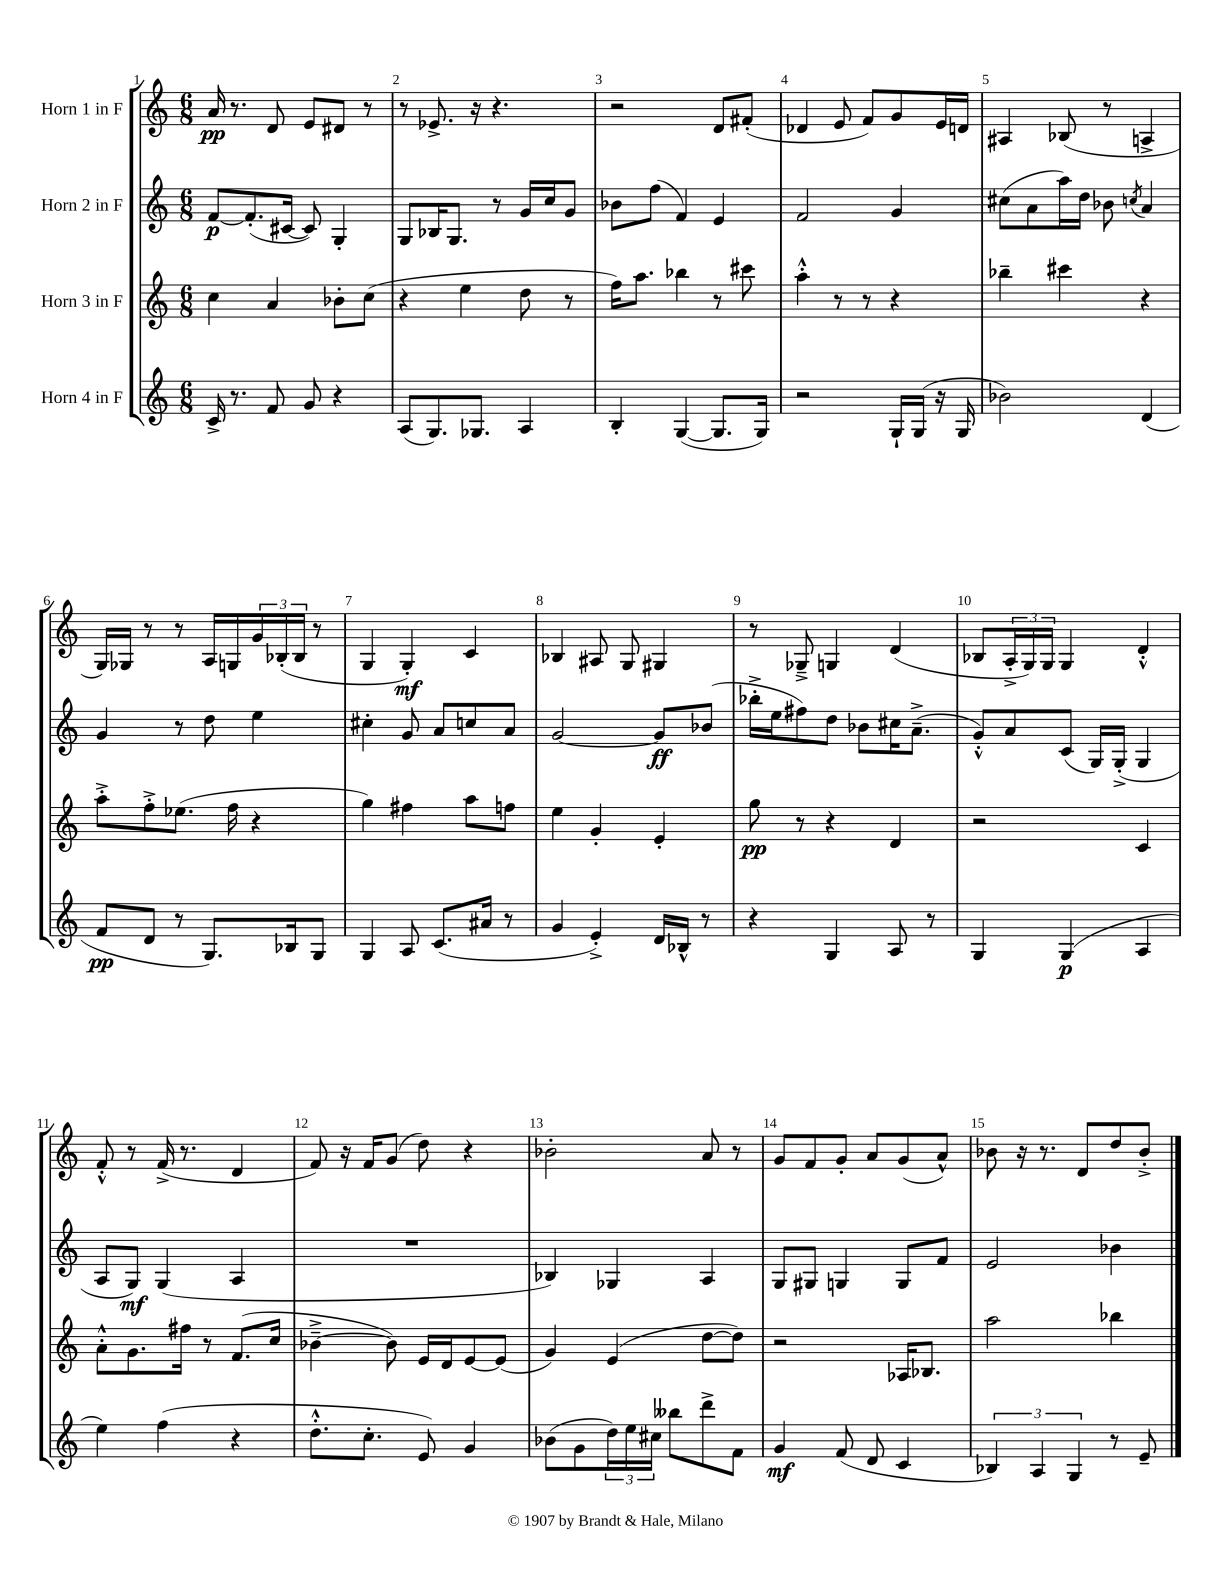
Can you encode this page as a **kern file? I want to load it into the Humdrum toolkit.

**kern	**dynam	**kern	**dynam	**kern	**dynam	**kern	**dynam
*part4	*part4	*part3	*part3	*part2	*part2	*part1	*part1
*staff4	*staff4	*staff3	*staff3	*staff2	*staff2	*staff1	*staff1
*I"Horn 4 in F	*	*I"Horn 3 in F	*	*I"Horn 2 in F	*	*I"Horn 1 in F	*
*clefG2	*	*clefG2	*	*clefG2	*	*clefG2	*
*k[]	*	*k[]	*	*k[]	*	*k[]	*
*M6/8	*	*M6/8	*	*M6/8	*	*M6/8	*
=1	=1	=1	=1	=1	=1	=1	=1
16c^/	.	4cc\	.	[8f/L	p	16a/	pp
8.r	.	.	.	.	.	8.r	.
.	.	.	.	(8.f'/]	.	.	.
8f/	.	4a/	.	.	.	8d/	.
.	.	.	.	[16c#X/Jk	.	.	.
8g/	.	.	.	8c#/])	.	8e/L	.
4r	.	8b-X'\L	.	4G'/	.	8d#X/J	.
.	.	(8cc\J	.	.	.	8r	.
=2	=2	=2	=2	=2	=2	=2	=2
(8A/L	.	4r	.	8G/L	.	8r	.
8.G/)	.	.	.	16B-X/K	.	8.e-X^/	.
.	.	.	.	8.G/J	.	.	.
.	.	4ee\	.	.	.	.	.
8.G-X/J	.	.	.	.	.	16r	.
.	.	.	.	8r	.	4.r	.
4A/	.	8dd\	.	16g/LL	.	.	.
.	.	.	.	16cc/J	.	.	.
.	.	8r	.	8g/J	.	.	.
=3	=3	=3	=3	=3	=3	=3	=3
4B'/	.	16ff\KL)	.	8b-X\L	.	2r	.
.	.	8.aa\J	.	.	.	.	.
.	.	.	.	(8ff\J	.	.	.
([4G/	.	4bb-X\	.	4f/)	.	.	.
8.G/L]	.	8r	.	4e/	.	8d/L	.
.	.	8ccc#X\	.	.	.	(8f#X'/J	.
16G/Jk)	.	.	.	.	.	.	.
=4	=4	=4	=4	=4	=4	=4	=4
2r	.	4aa'^^\	.	2f/	.	4d-X/	.
.	.	8r	.	.	.	8e/	.
.	.	8r	.	.	.	8f/L)	.
16G`/LL	.	4r	.	4g/	.	8g/	.
(16G/JJ	.	.	.	.	.	.	.
16r	.	.	.	.	.	16e/L	.
16G/	.	.	.	.	.	16dn/JJ	.
=5	=5	=5	=5	=5	=5	=5	=5
2b-X\)	.	4bb-X~\	.	(8cc#X\L	.	4A#X/	.
.	.	.	.	8a\	.	.	.
.	.	4ccc#X\	.	16aa\L)	.	(8B-X/	.
.	.	.	.	16dd\JJ	.	.	.
.	.	.	.	8b-X\	.	8r	.
.	.	.	.	8qccn/	.	.	.
(4d/	.	4r	.	4a/	.	4An^/	.
!!LO:LB:g=z
=6	=6	=6	=6	=6	=6	=6	=6
8f/L	pp	8aa'^\L	.	4g/	.	16G/LL)	.
.	.	.	.	.	.	16G-X/JJ	.
8d/J	.	8ff'^\	.	.	.	8r	.
8r	.	(8.ee-X\J	.	8r	.	8r	.
8.G/L)	.	.	.	8dd\	.	16A/LL	.
.	.	16ff\	.	.	.	16Gn/	.
.	.	4r	.	4ee\	.	24g/	.
.	.	.	.	.	.	(24B-X'/	.
16B-X/k	.	.	.	.	.	.	.
.	.	.	.	.	.	24B-/JJ	.
8G/J	.	.	.	.	.	8r	.
=7	=7	=7	=7	=7	=7	=7	=7
4G/	.	4gg\)	.	4cc#X'\	.	4G/	.
8A/	.	4ff#X\	.	8g/	.	4G'/)	mf
(8.c/L	.	.	.	8a/L	.	.	.
.	.	8aa\L	.	8ccn/	.	4c/	.
16a#X/Jk	.	.	.	.	.	.	.
8r	.	8ffn\J	.	8a/J	.	.	.
=8	=8	=8	=8	=8	=8	=8	=8
4g/	.	4ee\	.	[2g/	.	4B-X/	.
4e'^/)	.	4g'/	.	.	.	8A#X/	.
.	.	.	.	.	.	8G/	.
16d/LL	.	4e'/	.	8g/L]	ff	4G#X/	.
16B-X^^/JJ	.	.	.	.	.	.	.
8r	.	.	.	(8b-X/J	.	.	.
=9	=9	=9	=9	=9	=9	=9	=9
4r	.	8gg\	pp	16bb-X'^\LL	.	8r	.
.	.	.	.	16ee\J	.	.	.
.	.	8r	.	8ff#X\)	.	8G-X~^/	.
4G/	.	4r	.	8dd\J	.	4Gn/	.
.	.	.	.	8b-X\L	.	.	.
8A/	.	4d/	.	16cc#X\K	.	(4d/	.
.	.	.	.	(8.a~^\J	.	.	.
8r	.	.	.	.	.	.	.
=10	=10	=10	=10	=10	=10	=10	=10
4G/	.	2r	.	8g'^^/L)	.	8B-X/L	.
.	.	.	.	8a/	.	24A'^/L	.
.	.	.	.	.	.	24G/)	.
.	.	.	.	.	.	24G/JJ	.
(4G/	p	.	.	(8c/J	.	4G/	.
.	.	.	.	16G/LL)	.	.	.
.	.	.	.	(16G'^/JJ	.	.	.
4A/	.	4c/	.	4G/	.	4d'^^/	.
!!LO:LB:g=z
=11	=11	=11	=11	=11	=11	=11	=11
4ee\)	.	8a'^^\L	.	8A/L	.	8f'^^/	.
.	.	8.g\	.	8G/J)	mf	8r	.
(4ff\	.	.	.	(4G/	.	(16f^/	.
.	.	16ff#X\Jk	.	.	.	8.r	.
.	.	8r	.	.	.	.	.
4r	.	(8.f/L	.	4A/	.	4d/	.
.	.	16cc/Jk	.	.	.	.	.
=12	=12	=12	=12	=12	=12	=12	=12
8.dd'^^\L	.	[4b-X~^\	.	2.r	.	8f/)	.
.	.	.	.	.	.	16r	.
8.cc'\J	.	.	.	.	.	16f/KL	.
.	.	8b-\])	.	.	.	(8g/J	.
8e/)	.	16e/LL	.	.	.	8dd\)	.
.	.	16d/J	.	.	.	.	.
4g/	.	[8e/	.	.	.	4r	.
.	.	(8e/J]	.	.	.	.	.
=13	=13	=13	=13	=13	=13	=13	=13
(8b-X\L	.	4g/)	.	4B-X/)	.	2b-X'\	.
8g\	.	.	.	.	.	.	.
24dd\L)	.	(4e/	.	4G-X/	.	.	.
24ee\	.	.	.	.	.	.	.
24cc#X\JJ	.	.	.	.	.	.	.
8bb--X\L	.	.	.	.	.	.	.
8ddd^\	.	[8dd\L	.	4A/	.	8a/	.
8f\J	.	8dd\J])	.	.	.	8r	.
=14	=14	=14	=14	=14	=14	=14	=14
4g/	mf	2r	.	8G/L	.	8g/L	.
.	.	.	.	8G#X/J	.	8f/	.
(8f/	.	.	.	4Gn/	.	8g'/J	.
8d/	.	.	.	.	.	8a/L	.
4c/	.	16A-X/KL	.	8G/L	.	(8g/	.
.	.	8.B-X/J	.	.	.	.	.
.	.	.	.	8f/J	.	8a^^/J)	.
=15	=15	=15	=15	=15	=15	=15	=15
6B-X/)	.	2aa\	.	2e/	.	8b-X\	.
.	.	.	.	.	.	16r	.
6A/	.	.	.	.	.	.	.
.	.	.	.	.	.	8.r	.
6G/	.	.	.	.	.	.	.
.	.	.	.	.	.	8d/L	.
8r	.	4bb-X\	.	4b-X\	.	8dd/	.
8e~/	.	.	.	.	.	8b-'^/J	.
==	==	==	==	==	==	==	==
*-	*-	*-	*-	*-	*-	*-	*-
